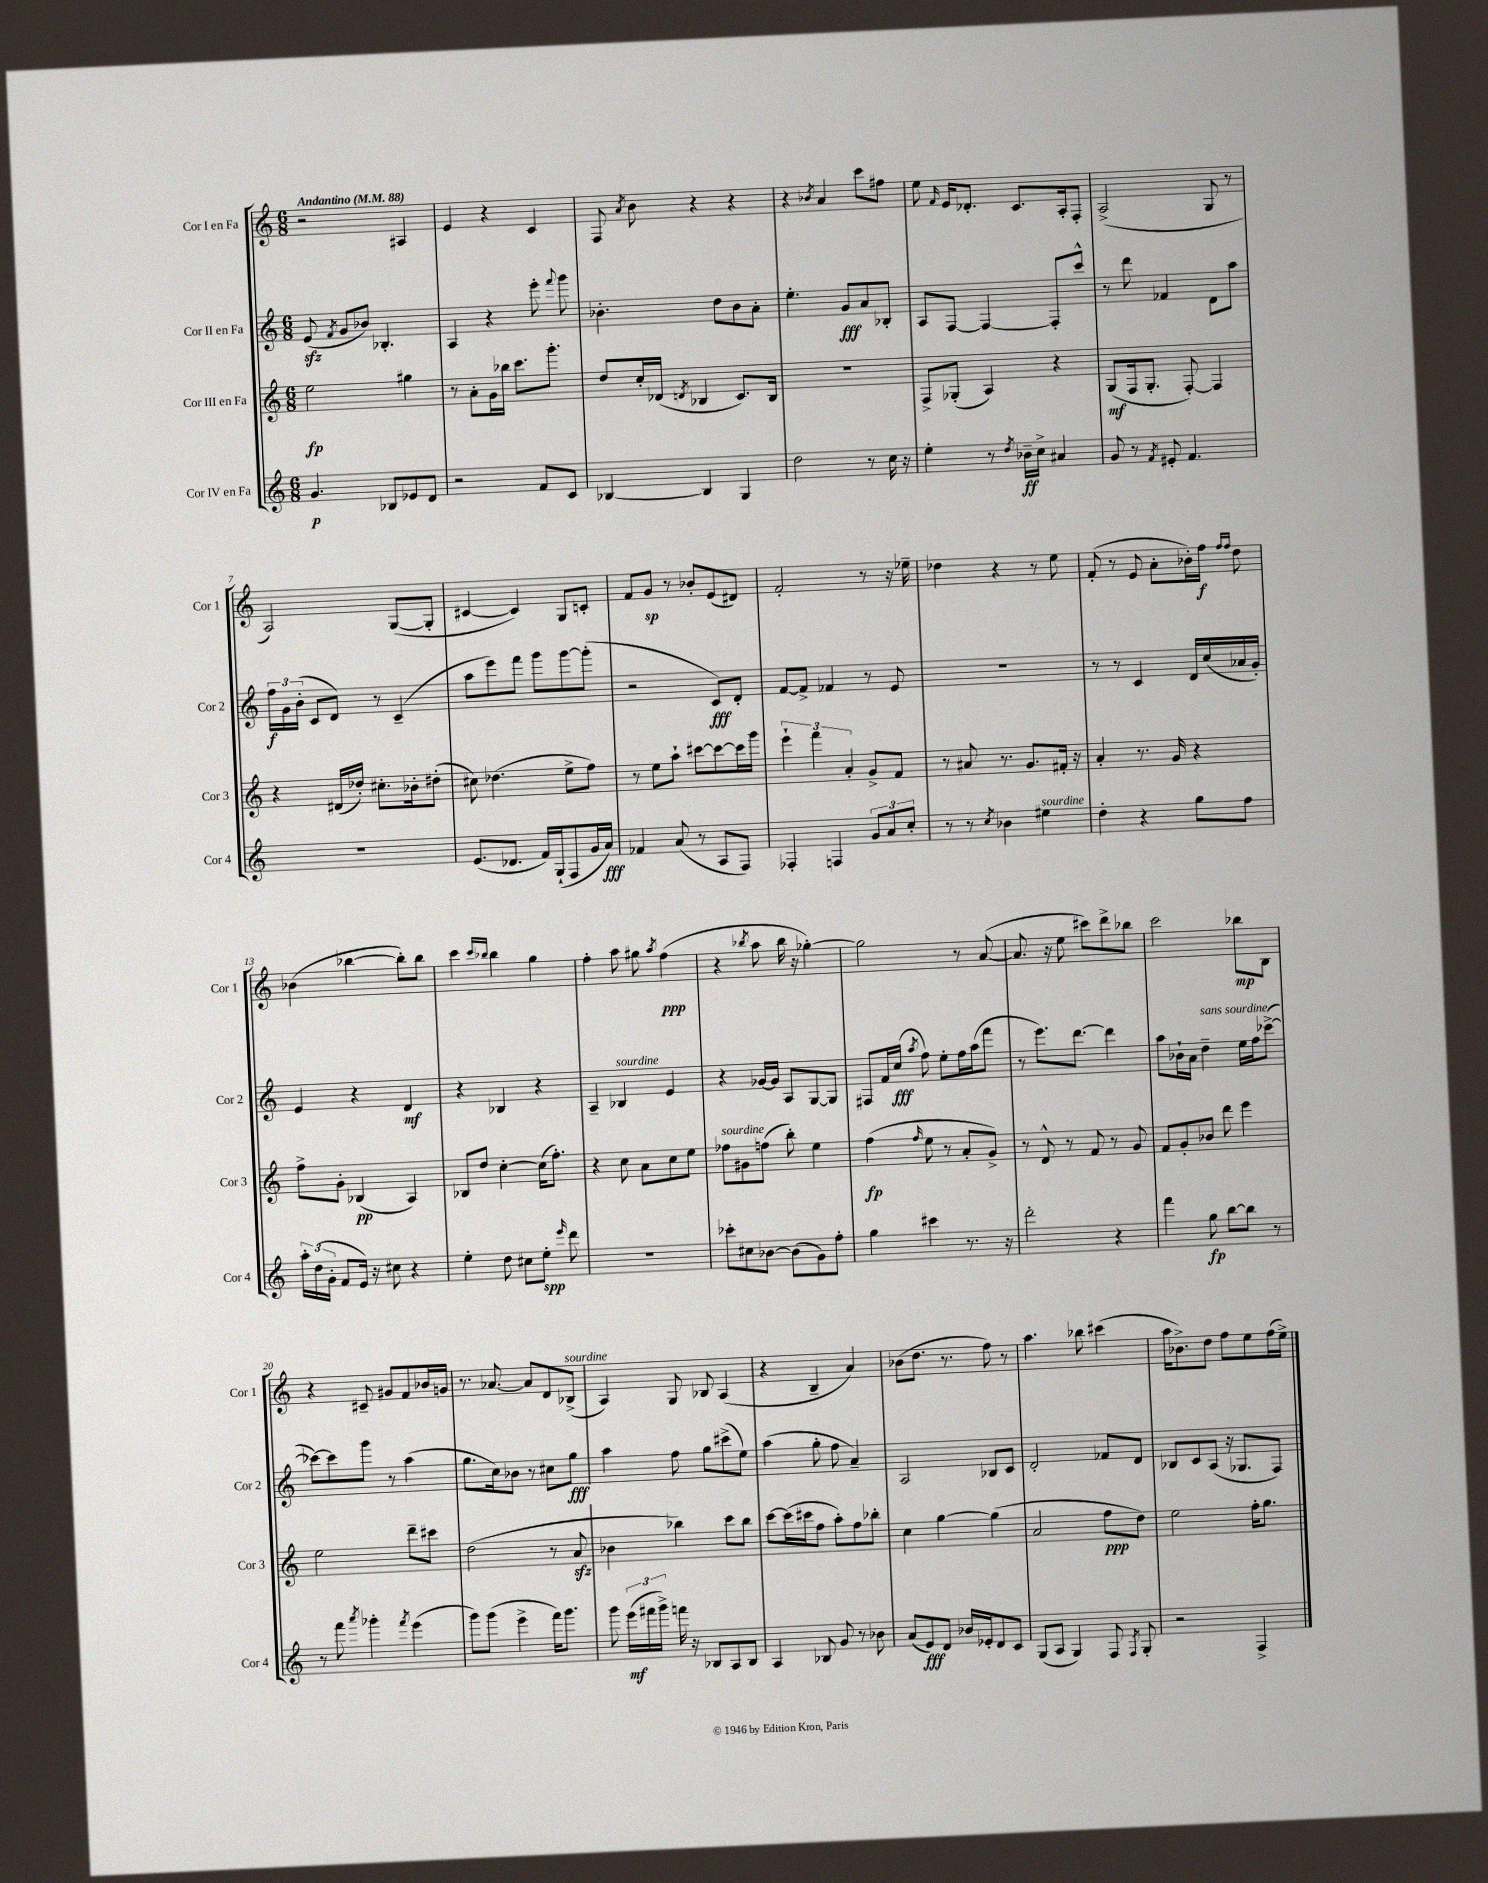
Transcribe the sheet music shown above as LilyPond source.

<<
\new StaffGroup <<
\new Staff = "s0" \with { instrumentName = "Cor I en Fa" shortInstrumentName = "Cor 1" } {
    \clef treble \key c \major \numericTimeSignature \time 6/8 \tempo "Andantino" 4 = 88
    \autoBeamOff r2 ais4 |
    e'4 r4 c'4 |
    f8 \acciaccatura { a'8 } b'8 r4 r4 |
    r4 \acciaccatura { bes'8 } a'4 c'''8[ fis''8] |
    e''8 \grace { f'16 } e'16[ des'8.]-. c'8.[ a16-. f8]-. |
    a2->( g8 r8 |
    a2) g8[~( g8]-. |
    cis'4~ cis'4) g8[ c'8]-. |
    f'8[ g'8]\sp r8 bes'8[-. e'8( dis'8]) |
    f'2-. r8 r16 ees''16-- |
    des''4 r4 r8 e''8 |
    f'8-.( r8 e'8 a'8[-. bes'16-.) f''16]\f \grace { f''16[ f''16] } d''8 |
    bes'4( bes''4~ bes''8[-.) bes''8] |
    c'''4 \grace { c'''16[ bes''16] } bes''4 g''4 |
    f''4-. a''8 gis''8 \acciaccatura { a''8 } f''4\ppp( |
    r4 \acciaccatura { bes''8 } a''8 bes''16 r16 ges''4~-.) |
    ges''2 r8 a'8~( |
    a'8. r16 e''8 cis'''8[) d'''8-> bes''8] |
    c'''2 bes''8[\mp b8] |
    r4 cis'8-- gis'8[ f'8 bes'16 g'16] |
    r8. aes'8.~ aes'8[ d'8 bes8]->^\markup { \italic "sourdine" }( |
    a4) g8 bes8 a4( |
    r4 b4-- a'4) |
    bes'8[( d''8.] r8. f''8) r8 |
    a''4. bes''8 cis'''4( |
    a''16[ bes'8.->) d''8] f''8[ e''8 f''16( e''16]->) \bar "|." |
}
\new Staff = "s1" \with { instrumentName = "Cor II en Fa" shortInstrumentName = "Cor 2" } {
    \clef treble \key c \major \numericTimeSignature \time 6/8
    \autoBeamOff e'8\sfz( \acciaccatura { f'8 } g'8[ bes'8]) bes4.-. |
    a4 r4 e'''8-. \appoggiatura { f'''8 } g'''8 |
    bes'4.-. d''8[ bes'8 a'8]-. |
    e''4.-. g'8[\fff a'8 bes8]-. |
    a8[ f8]~ f4~ f8[-. c'''8]-^ |
    r8 d'''8 fes'4 d'8[ a''8] |
    \tuplet 3/2 { f''16[\f g'16 b'16]-.( } c'8[ d'8]) r8 c'4--( |
    a''8[ e'''8) f'''8] g'''8[ g'''8~ g'''8]-.( |
    r2 c'8[\fff) d'8]-. |
    f'8[~ f'8]-> fes'4 r8 e'8 |
    R2. |
    r8 r8 c'4 d'16[ c''16( aes'16 g'16]-.) |
    e'4 r4 d'4\mf |
    r4 bes4 r4 |
    a4-- bes4^\markup { \italic "sourdine" } e'4 |
    r4 ges'16[~ ges'16] a8[ g8~ g8] |
    fis8[ f'16 c''16]\fff( \acciaccatura { a''8 } f''8) e''8[-. f''16 a''16( f'''8] |
    r8 e'''8.[) d'''8.]~ d'''4 |
    a''8[ bes'16-! a'16] d''4--^\markup { \italic "sans sourdine" } e''16[ f''16 ces'''8]~->( |
    ces'''8[~) ces'''8 g'''8] r8 a''4( |
    g''8.[ c''16) bes'8] r8 cis''8[ g''8]\fff |
    a''4 f''8 g''8[ cis'''8->( e''8]) |
    a''4( g''8-. f''8 a'4--) |
    a2 bes8[ c'8] |
    d'2-. fes'8[ d'8] |
    bes8[ c'8 a8]( r16 ges8.[ f8]) \bar "|." |
}
\new Staff = "s2" \with { instrumentName = "Cor III en Fa" shortInstrumentName = "Cor 3" } {
    \clef treble \key c \major \numericTimeSignature \time 6/8
    \autoBeamOff e''2\fp gis''4 |
    r8 a'8[-. g'16 bes''16] c'''8.[ g'''8.]-. |
    d''8[ c''16-. des'16]( \acciaccatura { d'8 } bes4 c'8.[) bes16] |
    R2. |
    f8[-> ges8]-.( a4) r4 |
    g8[\mf( f16 g8.]-. f8~-.) f4 |
    r4 dis'16[( des''16]-.) cis''8.[-. bes'16-. dis''8]-.( |
    cis''8) des''4.( e''8[-> f''8]) |
    r8 e''8[ a''8]-! cis'''8[~ cis'''8~ cis'''16 g'''16] |
    \tuplet 3/2 { e'''4-! f'''4 a'4-. } g'8[-> f'8] |
    r8 ais'8 r8. g'8.[ fis'16]-. r16 |
    a'4-. r8. g'16 r4 |
    f''8[-> g'8]-. bes4\pp( a4) |
    bes8[ d''8] c''4~-. c''16[( f''8.]-.) |
    r4 c''8 a'8[ c''8 e''8] |
    fes''8[^\markup { \italic "sourdine" } gis'8 f''8]( b''8-.) e''4 |
    f''4\fp( \grace { f''16 } e''8 r8 a'8[-. g'8]->) |
    r8 d'8-^ r8 f'8 r8 g'8 |
    f'8[ g'8-. bes'8] d'''8 e'''4 |
    e''2 d'''8[-- cis'''8] |
    d''2( r8 a'8\sfz |
    bes'4 bes''4) c'''8[ bes''8] |
    c'''8[~ c'''16( cis'''16 f''8] a''8[-.) f''8 bes''8]-. |
    c''4 g''4~ g''4( |
    a'2 f''8[\ppp d''8]) |
    e''2 f''16[-. g''8.] \bar "|." |
}
\new Staff = "s3" \with { instrumentName = "Cor IV en Fa" shortInstrumentName = "Cor 4" } {
    \clef treble \key c \major \numericTimeSignature \time 6/8
    \autoBeamOff g'4.\p bes8[ ees'8 d'8] |
    r2 f'8[ c'8] |
    bes4~ bes4 g4 |
    d''2 r8 c''16 r16 |
    e''4-. r8 \acciaccatura { d''8 } bes'16[--\ff c''16]-> ais'4 |
    g'8 r8 \acciaccatura { f'8 } eis'8-. f'4. |
    R2. |
    e'8.[( des'8.] f'16[) g16-!( f8 g'16 a'16]\fff) |
    fes'4 a'8( r8 a8[ f8]) |
    fes4-. f4 \tuplet 3/2 { g'8[ a'8 c''8]-. } |
    r8 r8 \acciaccatura { c''8 } bes'4 eis''4^\markup { \italic "sourdine" } |
    d''4-. r4 g''8[ f''8] |
    \tuplet 3/2 { a''16[-. d''16( g'16]-. } f'8[ e'16]) r16 cis''8 r4 |
    e''4-. d''8 cis''8[ e''8]-.\spp \grace { e'''16 } d'''8 |
    R2. |
    ces'''8[-. cis''8 bes'8]~ bes'8[( g'8) f''8]-. |
    g''4 cis'''4 r8. r16 |
    d'''2-. r4 |
    f'''4 g''8\fp b''8[~ b''8] r8 |
    r8 f'''8 \acciaccatura { a'''8 } ges'''4-. \acciaccatura { f'''8 } e'''4( |
    g'''8[) g'''8]( e'''4-> f'''16[) g'''8.] |
    g'''8 \tuplet 3/2 { e'''16[\mf( fis'''16 g'''16]->) } f'''16 r16 bes8[ a8 bes8] |
    a4 bes8 g'8 r8 bes'8 |
    a'8[( e'8\fff) d'8] bes'16[ ees'16-. d'8 c'8] |
    g8[( a8] g4) f8 \acciaccatura { f8 } g8-. |
    r2 f4-> \bar "|." |
}
>>
>>
